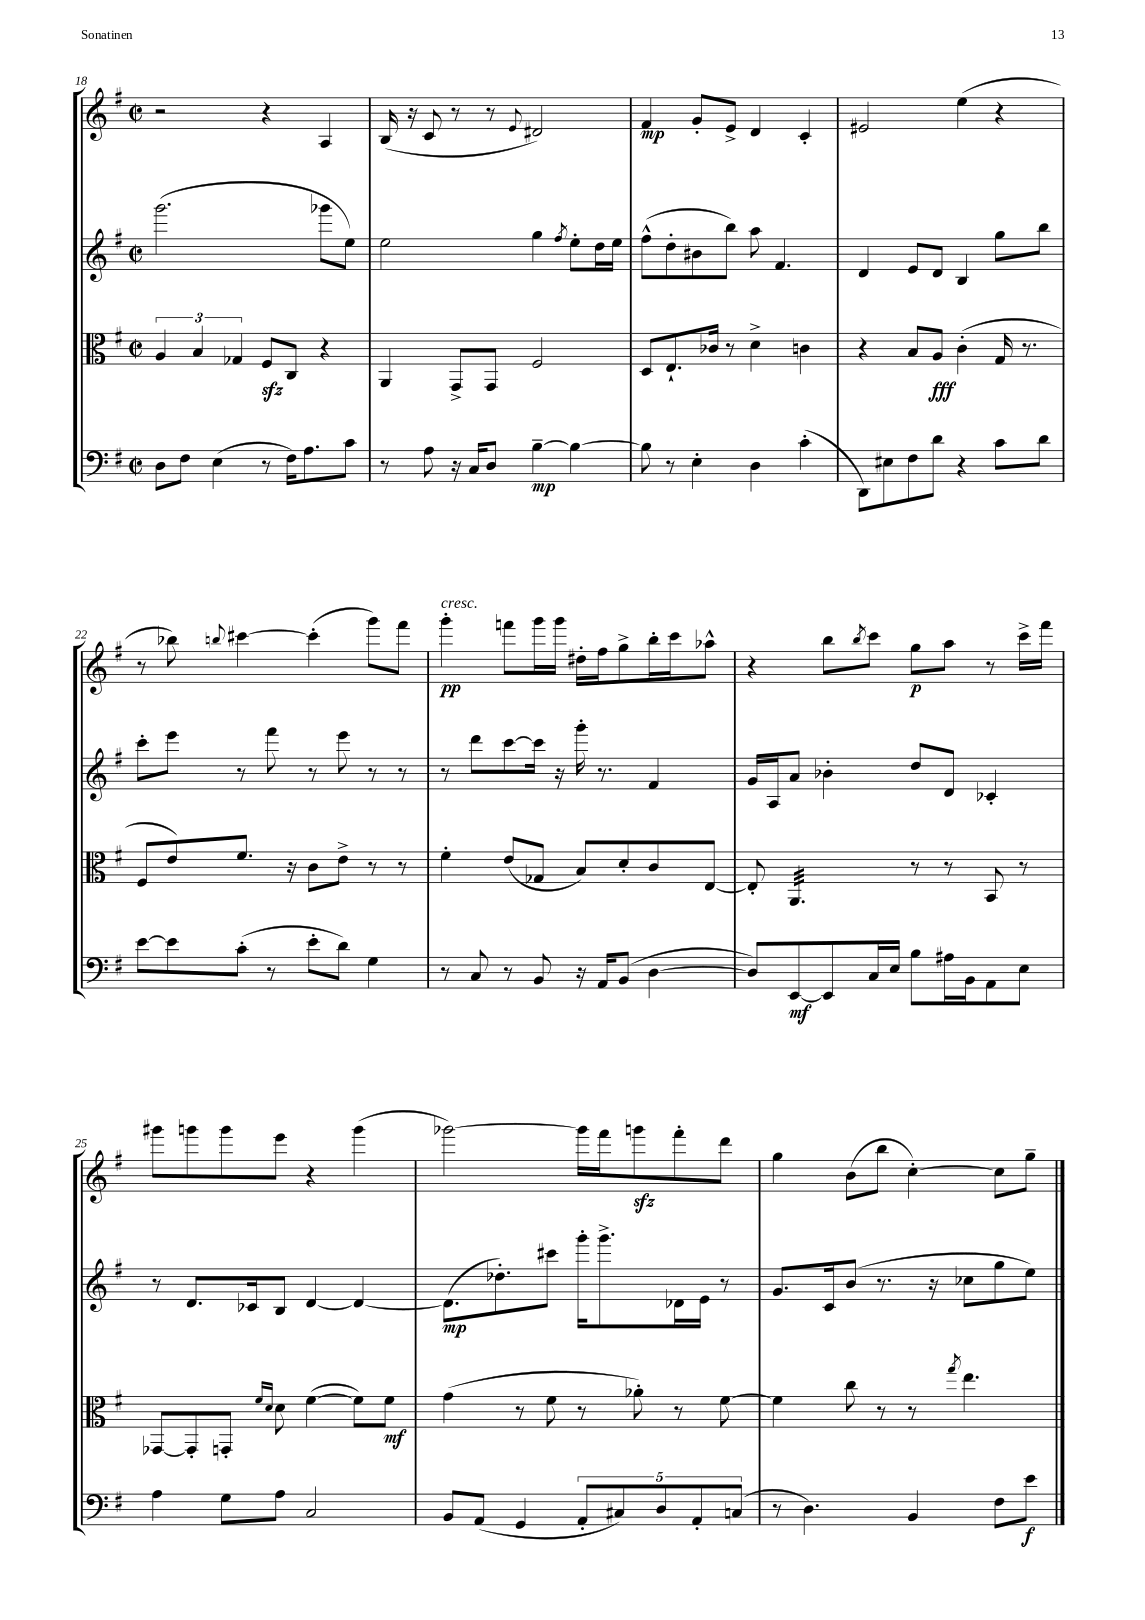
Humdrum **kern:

**kern	**dynam	**kern	**dynam	**kern	**dynam	**kern	**dynam
*part4	*part4	*part3	*part3	*part2	*part2	*part1	*part1
*staff4	*staff4	*staff3	*staff3	*staff2	*staff2	*staff1	*staff1
*clefF4	*	*clefC3	*	*clefG2	*	*clefG2	*
*k[f#]	*	*k[f#]	*	*k[f#]	*	*k[f#]	*
*M2/2	*	*M2/2	*	*M2/2	*	*M2/2	*
*met(c|)	*	*met(c|)	*	*met(c|)	*	*met(c|)	*
=18	=18	=18	=18	=18	=18	=18	=18
8D\L	.	6A/	.	(2.ggg\	.	2r	.
8F#\J	.	.	.	.	.	.	.
.	.	6B/	.	.	.	.	.
(4E\	.	.	.	.	.	.	.
.	.	6G-X/	.	.	.	.	.
8r	.	8F#zz/L	.	.	.	4r	.
16F#\KL)	.	8C/J	.	.	.	.	.
8.A\	.	.	.	.	.	.	.
.	.	4r	.	8ggg-X\L	.	4A/	.
8c\J	.	.	.	8ee\J)	.	.	.
=19	=19	=19	=19	=19	=19	=19	=19
8r	.	4AA/	.	2ee\	.	(16B/	.
.	.	.	.	.	.	16r	.
8A\	.	.	.	.	.	8c/	.
16r	.	8GG^/L	.	.	.	8r	.
16C/KL	.	.	.	.	.	.	.
8D/J	.	8GG/J	.	.	.	8r	.
.	.	.	.	.	.	8qqe/	.
[4B~\	mp	2F#/	.	4gg\	.	2d#X/)	.
.	.	.	.	8qff#/	.	.	.
4B\_	.	.	.	8ee'\L	.	.	.
.	.	.	.	16dd\L	.	.	.
.	.	.	.	16ee\JJ	.	.	.
=20	=20	=20	=20	=20	=20	=20	=20
8B\]	.	8D/L	.	(8ff#^^\L	.	4f#/	mp
8r	.	8.E`/	.	8dd'\	.	.	.
4E'\	.	.	.	8b#X\	.	8g'/L	.
.	.	16c-X/Jk	.	.	.	.	.
.	.	8r	.	8bb\J)	.	8e^/J	.
4D\	.	4d^\	.	8aa\	.	4d/	.
.	.	.	.	4.f#/	.	.	.
(4c'\	.	4cn\	.	.	.	4c'/	.
=21	=21	=21	=21	=21	=21	=21	=21
8DD\L)	.	4r	.	4d/	.	2e#X/	.
8E#X\	.	.	.	.	.	.	.
8F#\	.	8B/L	.	8e/L	.	.	.
8d\J	.	8A/J	fff	8d/J	.	.	.
4r	.	(4c'\	.	4B/	.	(4ee\	.
8c\L	.	16G/	.	8gg\L	.	4r	.
.	.	8.r	.	.	.	.	.
8d\J	.	.	.	8bb\J	.	.	.
!!LO:LB:g=z
=22	=22	=22	=22	=22	=22	=22	=22
[8e\L	.	8F#/L	.	8ccc'\L	.	8r	.
8e\]	.	8e/)	.	8eee\J	.	8bb-X\)	.
.	.	.	.	.	.	8qqbbn/	.
(8c'\J	.	8.f#/J	.	8r	.	[4ccc#X\	.
8r	.	.	.	8fff#\	.	.	.
.	.	16r	.	.	.	.	.
8e'\L	.	8c\L	.	8r	.	(4ccc#'\]	.
8d\J)	.	8e^\J	.	8eee\	.	.	.
4G\	.	8r	.	8r	.	8ggg\L)	.
.	.	8r	.	8r	.	8fff#\J	.
=23	=23	=23	=23	=23	=23	=23	=23
!	!	!	!	!	!	!LO:TX:a:i:t=cresc.	!
8r	.	4f#'\	.	8r	.	4ggg'\	pp
8C/	.	.	.	8ddd\L	.	.	.
8r	.	(8e/L	.	[8ccc\	.	8fffn\L	.
8BB/	.	8G-X/J	.	16ccc\Jk]	.	16ggg\L	.
.	.	.	.	16r	.	16ggg\JJ	.
16r	.	8B/L)	.	16ggg'\	.	16dd#X'\LL	.
16AA/KL	.	.	.	8.r	.	16ff#\J	.
(8BB/J	.	8d'/	.	.	.	8gg^\	.
[4D\	.	8c/	.	4f#/	.	16bb'\L	.
.	.	.	.	.	.	16ccc\J	.
.	.	[8E/J	.	.	.	8aa-X^^\J	.
=24	=24	=24	=24	=24	=24	=24	=24
8D/L])	.	8E'/]	.	16g/LL	.	4r	.
.	.	.	.	16A/J	.	.	.
*	*	*tremolo	*	*	*	*	*
[8EE/	mf	32AA/LLL	.	8a/J	.	.	.
.	.	32AA/	.	.	.	.	.
.	.	32AA/	.	.	.	.	.
.	.	32AA/	.	.	.	.	.
8EE/]	.	32AA/	.	4b-X'\	.	8bb\L	.
.	.	32AA/	.	.	.	.	.
.	.	32AA/	.	.	.	.	.
.	.	32AA/	.	.	.	.	.
.	.	.	.	.	.	8qbb/	.
16C/L	.	32AA/	.	.	.	8ccc\J	.
.	.	32AA/	.	.	.	.	.
16E/JJ	.	32AA/	.	.	.	.	.
.	.	32AA/JJJ	.	.	.	.	.
*	*	*Xtremolo	*	*	*	*	*
8B\L	.	8r	.	8dd/L	.	8gg\L	p
16A#X\L	.	8r	.	8d/J	.	8aa\J	.
16BB\J	.	.	.	.	.	.	.
8AA\	.	8BB/	.	4c-X'/	.	8r	.
8E\J	.	8r	.	.	.	16ccc^\LL	.
.	.	.	.	.	.	16fff#\JJ	.
!!LO:LB:g=z
=25	=25	=25	=25	=25	=25	=25	=25
4A\	.	[8GG-X/L	.	8r	.	8ggg#X\L	.
.	.	8GG-'/]	.	8.d/L	.	8gggn\	.
8G\L	.	8GGn'/J	.	.	.	8ggg\	.
.	.	.	.	16c-X/k	.	.	.
.	.	16qqf#/LL	.	.	.	.	.
.	.	16qqd/JJ	.	.	.	.	.
8A\J	.	8d\	.	8B/J	.	8eee\J	.
2C/	.	([4f#\	.	[4d/	.	4r	.
.	.	8f#\L])	.	4d/_	.	(4ggg\	.
.	.	8f#\J	mf	.	.	.	.
=26	=26	=26	=26	=26	=26	=26	=26
8BB/L	.	(4g\	.	(8.d\L]	mp	[2ggg-X\)	.
(8AA/J	.	.	.	.	.	.	.
.	.	.	.	8.dd-X'\)	.	.	.
4GG/	.	8r	.	.	.	.	.
.	.	8f#\	.	8ccc#X\J	.	.	.
10AA'/L	.	8r	.	16ggg'\KL	.	16ggg-\LL]	.
.	.	.	.	8.ggg^\	.	16fff#\J	.
10C#X/)	.	.	.	.	.	.	.
.	.	8a-X'\)	.	.	.	8gggnzz\	.
10D/	.	.	.	.	.	.	.
.	.	8r	.	16d-X\L	.	8fff#'\	.
10AA'/	.	.	.	.	.	.	.
.	.	.	.	16e\JJ	.	.	.
.	.	[8f#\	.	8r	.	8ddd\J	.
(10Cn/J	.	.	.	.	.	.	.
=27	=27	=27	=27	=27	=27	=27	=27
8r	.	4f#\]	.	8.g/L	.	4gg\	.
4.D\)	.	.	.	.	.	.	.
.	.	.	.	16c/k	.	.	.
.	.	8cc\	.	(8b/J	.	(8b\L	.
.	.	8r	.	8.r	.	8bb\J	.
4BB/	.	8r	.	.	.	[4cc'\)	.
.	.	.	.	16r	.	.	.
.	.	8qgg/	.	.	.	.	.
.	.	4.ee\	.	8cc-X\L	.	.	.
8F#\L	.	.	.	8gg\	.	8cc\L]	.
8e\J	f	.	.	8ee\J)	.	8gg~\J	.
==	==	==	==	==	==	==	==
*-	*-	*-	*-	*-	*-	*-	*-
